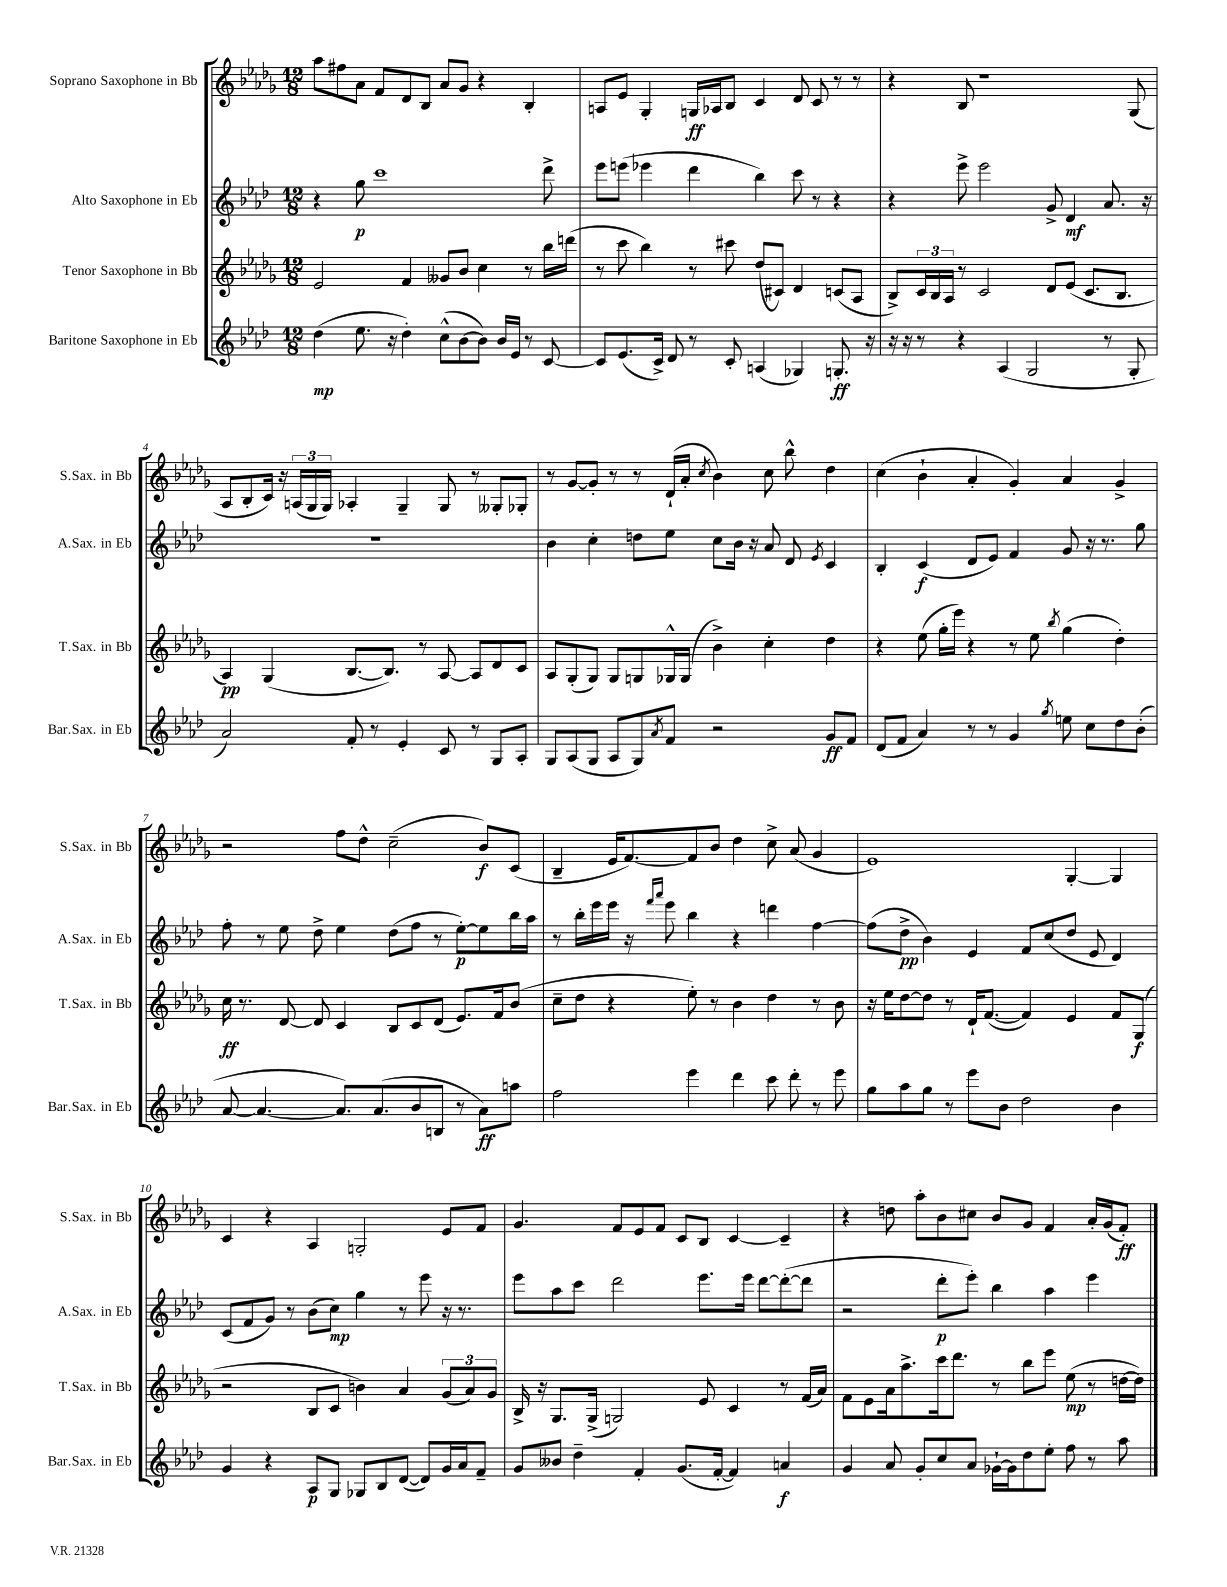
<<
\new StaffGroup <<
\new Staff = "s0" \with { instrumentName = "Soprano Saxophone in Bb" shortInstrumentName = "S.Sax. in Bb" } {
    \clef treble \key des \major \numericTimeSignature \time 12/8
    aes''8 fis''8 aes'8 f'8 des'8 bes8 aes'8 ges'8 r4 bes4-. |
    a8 ees'8 ges4-. g16\ff aes16 bes8 c'4 des'8 c'8 r8 r8 |
    r4 bes8 r1 ges8( |
    aes8 bes8-. c'16) r16 \tuplet 3/2 { a16( ges16 ges16) } aes4-. ges4-- ges8 r8 geses8-. ges8-. |
    r8 ges'8~ ges'8-. r8 r8 des'16-!( aes'16-. \acciaccatura { c''8 } bes'4) c''8 bes''8-^ des''4 |
    c''4( bes'4-! aes'4-. ges'4-.) aes'4 ges'4-> |
    r2 f''8 des''8-^ c''2--( bes'8\f) c'8( |
    bes4-- ees'16 f'8.~) f'8 bes'8 des''4 c''8-> aes'8( ges'4 |
    ees'1) ges4~-. ges4 |
    c'4 r4 aes4 g2-. ees'8 f'8 |
    ges'4. f'8 ees'8 f'8 c'8 bes8 c'4~ c'4-- |
    r4 d''8 aes''8-. bes'8 cis''8 bes'8 ges'8 f'4 aes'16-. ges'16( f'8-.\ff) \bar "|." |
}
\new Staff = "s1" \with { instrumentName = "Alto Saxophone in Eb" shortInstrumentName = "A.Sax. in Eb" } {
    \clef treble \key aes \major \numericTimeSignature \time 12/8
    r4 g''8\p c'''1 des'''8-> |
    ees'''8 e'''8( ees'''4 des'''4 bes''4) c'''8 r8 r4 |
    r4 ees'''8-> ees'''2 g'8-> des'4\mf aes'8. r16 |
    R1. |
    bes'4 c''4-. d''8 ees''8 c''8 bes'16 r16 aes'8 des'8 \acciaccatura { ees'8 } c'4 |
    bes4-. c'4\f( des'8 ees'8) f'4 g'8 r16 r8. g''8 |
    f''8-. r8 ees''8 des''8-> ees''4 des''8( f''8 r8 ees''8~-.\p) ees''8 bes''16 aes''16 |
    r8 bes''16-. ees'''16 ees'''16 r16 \grace { f'''16 aes'''16 } ees'''8 bes''4 r4 d'''4 f''4~ |
    f''8( des''8->\pp bes'4) ees'4 f'8 c''8( des''8 ees'8 des'4) |
    c'8( f'8 g'8) r8 bes'8( c''8\mp) g''4 r8 ees'''8 r16 r8. |
    ees'''8 aes''8 c'''8 des'''2 ees'''8. ees'''16 des'''8~ des'''8~-.( des'''8 |
    r2 des'''8-.\p ees'''8-.) bes''4 aes''4 ees'''4 \bar "|." |
}
\new Staff = "s2" \with { instrumentName = "Tenor Saxophone in Bb" shortInstrumentName = "T.Sax. in Bb" } {
    \clef treble \key des \major \numericTimeSignature \time 12/8
    ees'2 f'4 geses'8 bes'8 c''4 r8 bes''16 d'''16( |
    r8 c'''8 bes''4) r8 cis'''8 des''8( cis'8) des'4 c'8( aes8 |
    bes8->) \tuplet 3/2 { c'16 bes16 aes16 } r8 c'2 des'8 ees'8( c'8. bes8. |
    aes4\pp) ges4( bes8.~ bes8.) r8 aes8~ aes8 des'8 c'8 |
    aes8 ges8-.( ges8) ges8 g8 ges16-^ ges16( bes'4->) c''4-. des''4 |
    r4 ees''8( ges''16-. ees'''16) r4 r8 ees''8 \acciaccatura { bes''8 } ges''4( des''4-.) |
    c''16\ff r8. des'8~ des'8 c'4 bes8 c'8 des'8( ees'8.) f'16 bes'8( |
    c''8-- des''8 r4 ees''8-.) r8 bes'4 des''4 r8 bes'8 |
    r16 ees''16 des''8~ des''8 r8 des'16-! f'8.~( f'4) ees'4 f'8 ges8\f( |
    r2 bes8 c'8 b'4) aes'4 \tuplet 3/2 { ges'8( aes'8) ges'8 } |
    bes16-> r16 ges8. ges16->( g2) ees'8 c'4 r8 f'16( aes'16) |
    f'8 ees'8 aes'16 aes''8.-> c'''16 des'''8. r8 bes''8 ees'''8 ees''8\mp( r8 d''16~ d''16) \bar "|." |
}
\new Staff = "s3" \with { instrumentName = "Baritone Saxophone in Eb" shortInstrumentName = "Bar.Sax. in Eb" } {
    \clef treble \key aes \major \numericTimeSignature \time 12/8
    des''4\mp( ees''8. r16 des''4-.) c''8-^( bes'8~ bes'8) bes'16 ees'16 r8 c'8~ |
    c'8 ees'8.( c'16->) des'8 r8 c'8-. a4( ges4) g8.-.\ff r16 |
    r16 r16 r8 r4 aes4( g2 r8 g8-. |
    aes'2) f'8-. r8 ees'4-. c'8 r8 g8 aes8-. |
    g8 aes8( g8 aes8 g8) \acciaccatura { aes'8 } f'8 r2 g'8\ff f'8 |
    des'8( f'8 aes'4) r8 r8 g'4 \acciaccatura { g''8 } e''8 c''8 des''8 bes'8-.( |
    aes'8~ aes'4.~ aes'8.) aes'8.( bes'8 b8 r8 aes'8\ff) a''8 |
    f''2 ees'''4 des'''4 c'''8 des'''8-. r8 ees'''8 |
    g''8 aes''8 g''8 r8 ees'''8 bes'8 des''2 bes'4 |
    g'4 r4 aes8\p g8 ges8 bes8 des'8~( des'8) g'16 aes'16 f'8-- |
    g'8 beses'8 des''4-- f'4-. g'8.( f'16~-. f'4) a'4\f |
    g'4 aes'8 g'8-. c''8 aes'8 ges'16~-! ges'16 des''8 ees''8-. f''8 r8 aes''8 \bar "|." |
}
>>
>>
